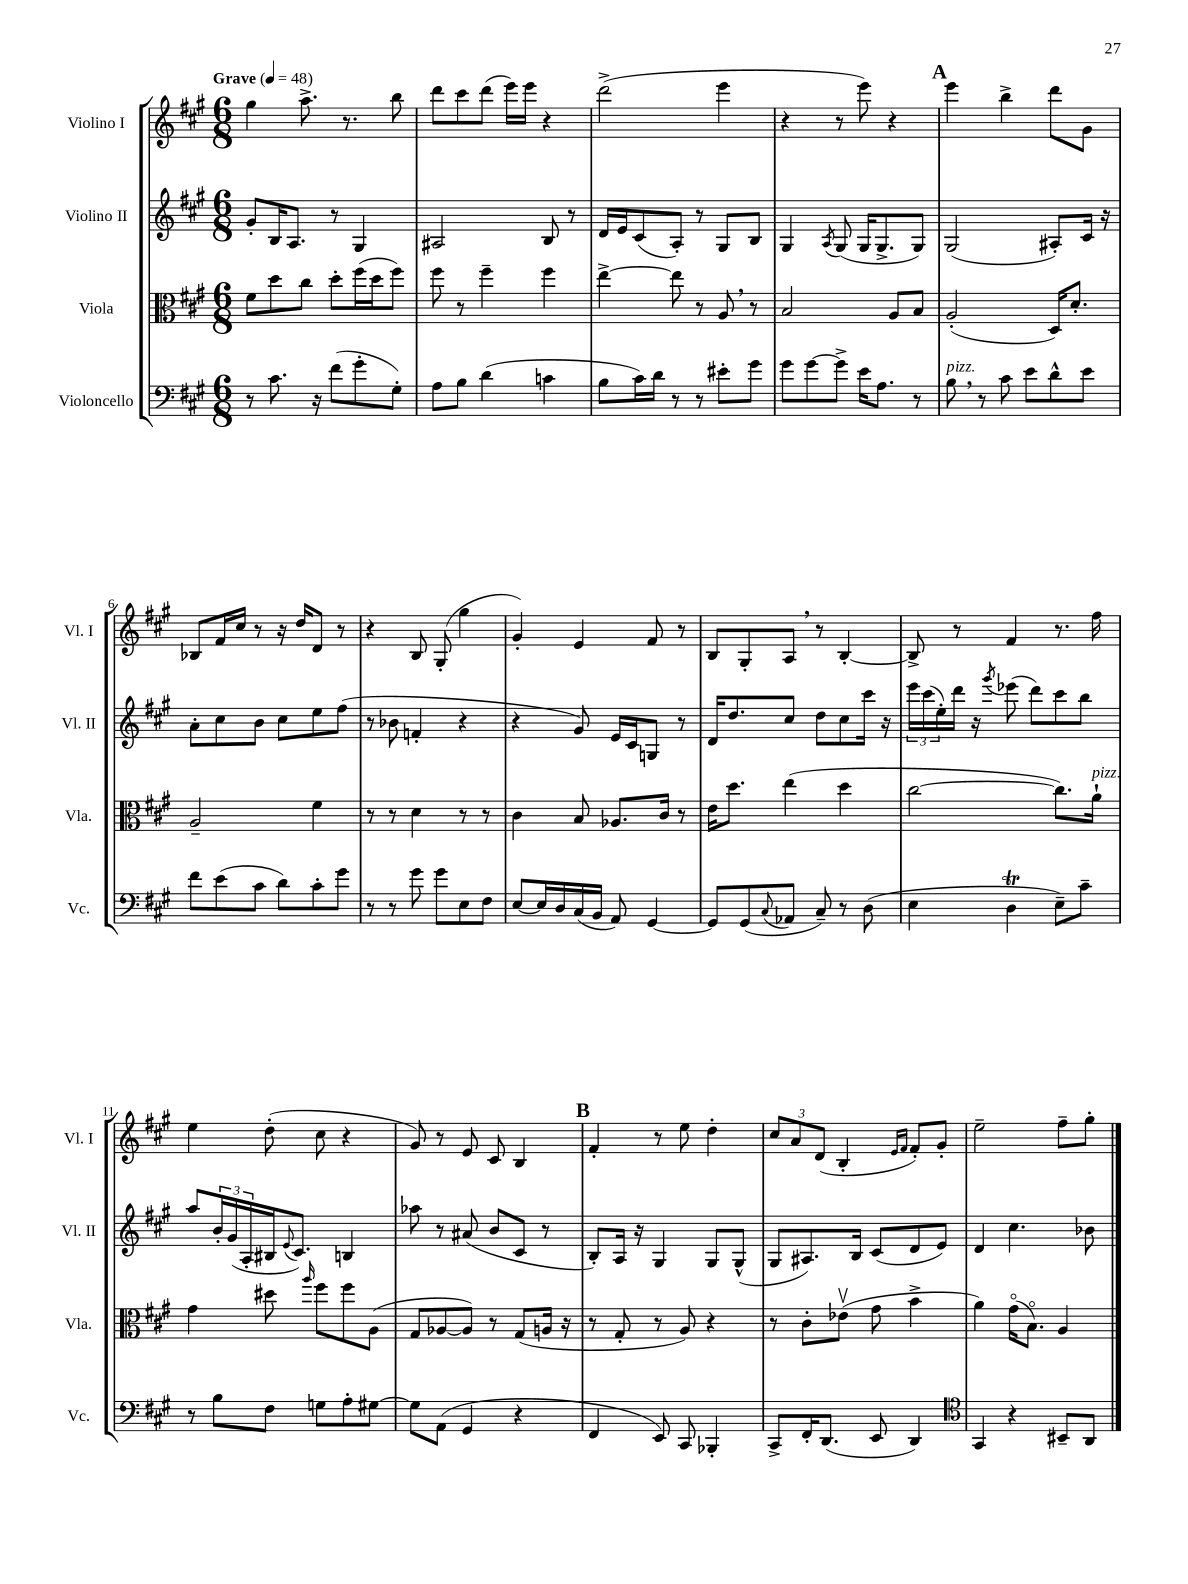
<<
\new StaffGroup <<
\new Staff = "s0" \with { instrumentName = "Violino I" shortInstrumentName = "Vl. I" } {
    \clef treble \key a \major \numericTimeSignature \time 6/8 \tempo "Grave" 4 = 48
    gis''4 a''8.-> r8. b''8 |
    d'''8 cis'''8 d'''8( e'''16) e'''16 r4 |
    d'''2->( e'''4 |
    r4 r8 e'''8) r4 |
    \mark \markup { \bold "A" } e'''4 b''4-> d'''8 gis'8 |
    bes8 fis'16 cis''16 r8 r16 d''16 d'8 r8 |
    r4 b8 gis8-.( gis''4 |
    gis'4-.) e'4 fis'8 r8 |
    b8 gis8-. a8 \breathe r8 b4~-. |
    b8-> r8 fis'4 r8. fis''16 |
    e''4 d''8-.( cis''8 r4 |
    gis'8) r8 e'8 cis'8 b4 |
    \mark \markup { \bold "B" } fis'4-. r8 e''8 d''4-. |
    \tuplet 3/2 { cis''8 a'8 d'8( } b4-. \grace { e'16 fis'16 } fis'8-.) gis'8-. |
    e''2-- fis''8-- gis''8-. \bar "|." |
}
\new Staff = "s1" \with { instrumentName = "Violino II" shortInstrumentName = "Vl. II" } {
    \clef treble \key a \major \numericTimeSignature \time 6/8
    gis'8-. b16 a8. r8 gis4 |
    ais2 b8 r8 |
    d'16 e'16 cis'8( a8-.) r8 gis8 b8 |
    gis4 \acciaccatura { a8 } gis8( gis16 gis8.-> gis8) |
    \mark \markup { \bold "A" } gis2( ais8-.) cis'16 r16 |
    a'8-. cis''8 b'8 cis''8 e''8 fis''8( |
    r8 bes'8 f'4-. r4 |
    r4 gis'8) e'16 cis'16 g8 r8 |
    d'16 d''8. cis''8 d''8 cis''8 cis'''16 r16 |
    \tuplet 3/2 { e'''16 cis'''16( e''16-.) } d'''16 r16 \acciaccatura { gis'''8 } ees'''8( d'''8) cis'''8 b''8 |
    a''8 \tuplet 3/2 { b'16-. gis'16( a16-. } bis16 \appoggiatura { e'8 } cis'8.) b4 |
    aes''8 r8 ais'8( b'8 cis'8 r8 |
    \mark \markup { \bold "B" } b8-.) a16 r16 gis4 gis8 gis8-^( |
    gis8 ais8.) b16 cis'8( d'8 e'8) |
    d'4 cis''4. bes'8 \bar "|." |
}
\new Staff = "s2" \with { instrumentName = "Viola" shortInstrumentName = "Vla." } {
    \clef alto \key a \major \numericTimeSignature \time 6/8
    fis'8 d''8 cis''8 d''8-. fis''16( d''16 fis''8) |
    fis''8 r8 fis''4-- fis''4 |
    e''4~-> e''8 r8 a8 \breathe r8 |
    b2 a8 b8 |
    \mark \markup { \bold "A" } a2-.( d16) d'8.-. |
    a2-- fis'4 |
    r8 r8 d'4 r8 r8 |
    cis'4 b8 aes8. cis'16 r8 |
    e'16 d''8. e''4( d''4 |
    cis''2~ cis''8.) a'16-!^\markup { \italic "pizz." } |
    gis'4 dis''8 \grace { a''16 } fis''8 fis''8 a8( |
    gis8 aes8~ aes8) r8 gis8( a16 r16 |
    \mark \markup { \bold "B" } r8 gis8-. r8 a8) r4 |
    r8 cis'8-. ees'8\upbow( gis'8 b'4-> |
    a'4) gis'16\flageolet( b8.\flageolet) a4 \bar "|." |
}
\new Staff = "s3" \with { instrumentName = "Violoncello" shortInstrumentName = "Vc." } {
    \clef bass \key a \major \numericTimeSignature \time 6/8
    r8 cis'8. r16 fis'8( gis'8-. gis8-.) |
    a8 b8 d'4( c'4 |
    b8 cis'16) d'16 r8 r8 eis'8-. gis'8 |
    gis'8 gis'8~ gis'8-> e'16 a8. r8 |
    \mark \markup { \bold "A" } b8^\markup { \italic "pizz." } \breathe r8 cis'8 e'8 d'8-^ e'8 |
    fis'8 e'8( cis'8 d'8) cis'8-. gis'8 |
    r8 r8 gis'8 gis'8 e8 fis8 |
    e8~ e16 d16 cis16( b,16 a,8) gis,4~ |
    gis,8 gis,8( \appoggiatura { cis8 } aes,8 cis8--) r8 d8( |
    e4 d4\trill e8--) cis'8-- |
    r8 b8 fis8 g8 a8-. gis8~ |
    gis8 a,8( gis,4 r4 |
    \mark \markup { \bold "B" } fis,4 e,8) cis,8 bes,,4-. |
    cis,8-> fis,16-. d,8.( e,8 d,4) |
    \clef tenor gis,4 r4 bis,8-- a,8 \bar "|." |
}
>>
>>
